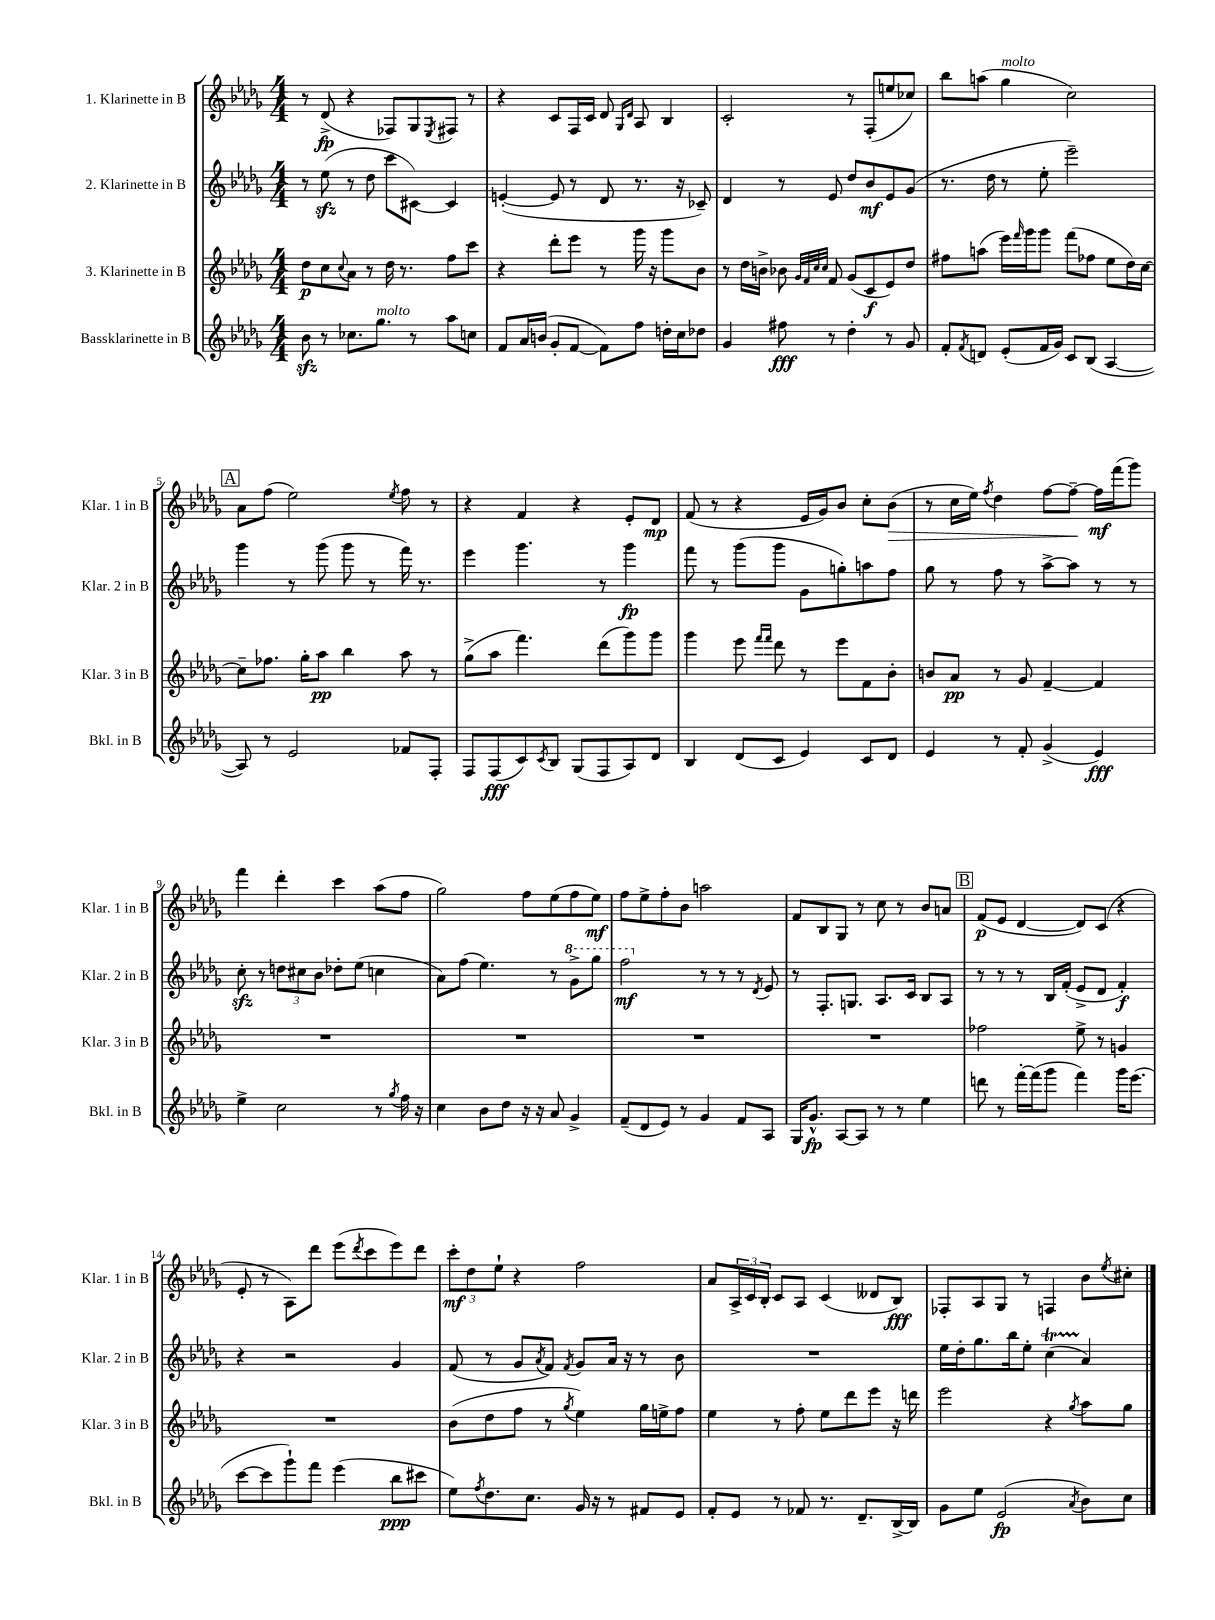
<<
\new StaffGroup <<
\new Staff = "s0" \with { instrumentName = "1. Klarinette in B" shortInstrumentName = "Klar. 1 in B" } {
    \clef treble \key des \major \numericTimeSignature \time 4/4
    r8 des'8->\fp( r4 fes8) ges8 \acciaccatura { ees8 } fis8 r8 |
    r4 c'8 f16 c'16 des'8 \grace { ges16 des'16 } aes8 bes4 |
    c'2-. r8 f8-.( e''8 ces''8) |
    bes''8 a''8( ges''4^\markup { \italic "molto" } c''2) |
    \mark \markup { \box "A" } aes'8 f''8( ees''2) \acciaccatura { ees''8 } f''8 r8 |
    r4 f'4 r4 ees'8-. des'8\mp |
    f'8( r8 r4 ees'16 ges'16) bes'8 c''8-. bes'8\>( |
    r8 c''16 ees''16) \acciaccatura { f''8 } des''4 f''8~ f''8~--\! f''16\mf f'''16( ges'''8) |
    f'''4 des'''4-. c'''4 aes''8( f''8 |
    ges''2) f''8 ees''8( f''8 ees''8\mf) |
    f''8 ees''8-> f''8-. bes'8 a''2 |
    f'8 bes8 ges8 r8 c''8 r8 bes'8 a'8 |
    \mark \markup { \box "B" } f'8\p( ees'8 des'4~ des'8) c'8( r4 |
    ees'8-. r8 aes8) des'''8 ees'''8( \acciaccatura { des'''8 } c'''8 ees'''8) des'''8 |
    \tuplet 3/2 { c'''8-.\mf des''8 ees''8-! } r4 f''2 |
    aes'8 \tuplet 3/2 { aes16-> c'16 bes16-. } c'8 aes8 c'4( deses'8 bes8\fff) |
    fes8-. aes8 ges8 r8 f4 bes'8 \acciaccatura { ees''8 } cis''8-. \bar "|." |
}
\new Staff = "s1" \with { instrumentName = "2. Klarinette in B" shortInstrumentName = "Klar. 2 in B" } {
    \clef treble \key des \major \numericTimeSignature \time 4/4
    r8 ees''8\sfz( r8 des''8 c'''8 cis'8~) cis'4 |
    e'4~-.( e'8 r8 des'8 r8. r16 ces'8--) |
    des'4 r8 ees'8 des''8 bes'8\mf ees'8 ges'8( |
    r8. des''16 r8 ees''8-. ees'''2--) |
    \mark \markup { \box "A" } ges'''4 r8 ges'''8( ges'''8 r8 f'''16) r8. |
    ees'''4 ges'''4. r8 ges'''4\fp |
    f'''8 r8 ges'''8( ges'''8 ges'8 g''8-.) a''8 f''8 |
    ges''8 r8 f''8 r8 aes''8~-> aes''8 r8 r8 |
    c''8-.\sfz r8 \tuplet 3/2 { d''8 cis''8 bes'8 } des''8-. ees''8( c''4 |
    aes'8) f''8( ees''4.) r8 \ottava #1 ges''8-> ges'''8 |
    f'''2\mf \ottava #0 r8 r8 r8 \acciaccatura { des'8 } ees'8 |
    r8 f8.-. g8. aes8. c'16 bes8 aes8 |
    \mark \markup { \box "B" } r8 r8 r8 bes16 f'16-.( ees'8-> des'8 f'4-.\f) |
    r4 r2 ges'4 |
    f'8( r8 ges'8 \acciaccatura { aes'8 } f'8) \acciaccatura { f'8 } ges'8 aes'16 r16 r8 bes'8 |
    R1 |
    ees''16 des''16-. ges''8. bes''16 ees''8-. c''4\startTrillSpan( aes'4\stopTrillSpan) \bar "|." |
}
\new Staff = "s2" \with { instrumentName = "3. Klarinette in B" shortInstrumentName = "Klar. 3 in B" } {
    \clef treble \key des \major \numericTimeSignature \time 4/4
    des''8\p c''8 \appoggiatura { c''8 } aes'8 r8 des''16 r8. f''8 c'''8 |
    r4 des'''8-. ees'''8 r8 ges'''16 r16 ges'''8 bes'8 |
    r8 des''16 b'16-> bes'8 \grace { ges'32 f'32 c''32 c''32 } f'8 ges'8( c'8\f ees'8) des''8 |
    fis''8 a''8( ees'''16) \grace { f'''16 } ges'''16 ges'''8 f'''8( fes''8 ees''8 des''16) c''16~ |
    \mark \markup { \box "A" } c''8-- fes''8. ges''16-. aes''8\pp bes''4 aes''8 r8 |
    ges''8->( aes''8 f'''4.) des'''8( ges'''8) ges'''8 |
    ges'''4 ees'''8 \grace { f'''16 f'''16 } des'''8 r8 ees'''8 f'8 bes'8-. |
    b'8 aes'8\pp r8 ges'8 f'4~-- f'4 |
    R1 |
    R1 |
    R1 |
    R1 |
    \mark \markup { \box "B" } fes''2 ees''8-> r8 g'4 |
    R1 |
    bes'8( des''8 f''8 r8 \acciaccatura { ges''8 } ees''4) ges''16 e''16-> f''8 |
    ees''4 r8 f''8-. ees''8 des'''8 ees'''8 r16 d'''16 |
    ees'''2 r4 \acciaccatura { ges''8 } aes''8 ges''8 \bar "|." |
}
\new Staff = "s3" \with { instrumentName = "Bassklarinette in B" shortInstrumentName = "Bkl. in B" } {
    \clef treble \key des \major \numericTimeSignature \time 4/4
    bes'8\sfz r8 ces''8. ges''8.^\markup { \italic "molto" } r8 aes''8 c''8 |
    f'8 aes'16 b'16( ges'8-. f'8~ f'8) f''8 d''16-. c''16 des''8 |
    ges'4 fis''8\fff r8 des''4-. r8 ges'8 |
    f'8-. \acciaccatura { f'8 } d'8 ees'8-.( f'16 ges'16) c'8 bes8( aes4~ |
    \mark \markup { \box "A" } aes8) r8 ees'2 fes'8 f8-. |
    f8 f8\fff( c'8) \acciaccatura { c'8 } bes8 ges8( f8 aes8) des'8 |
    bes4 des'8( c'8 ees'4) c'8 des'8 |
    ees'4 r8 f'8-. ges'4->( ees'4\fff) |
    ees''4-> c''2 r8 \acciaccatura { ges''8 } f''16 r16 |
    c''4 bes'8 des''8 r16 r16 aes'8 ges'4-> |
    f'8--( des'8 ees'8) r8 ges'4 f'8 aes8 |
    ges16 ges'8.-^\fp aes8~ aes8 r8 r8 ees''4 |
    \mark \markup { \box "B" } d'''8 r8 f'''16~-. f'''16( ges'''8 f'''4) ges'''16 ees'''8.( |
    c'''8~ c'''8 ges'''8-!) f'''8 ees'''4( bes''8\ppp cis'''8 |
    ees''8) \acciaccatura { f''8 } des''8. c''8. ges'16 r16 r8 fis'8 ees'8 |
    f'8-. ees'8 r8 fes'8 r8. des'8.-- bes16~-> bes16 |
    ges'8 ees''8 ees'2\fp( \acciaccatura { aes'8 } bes'8) c''8 \bar "|." |
}
>>
>>
